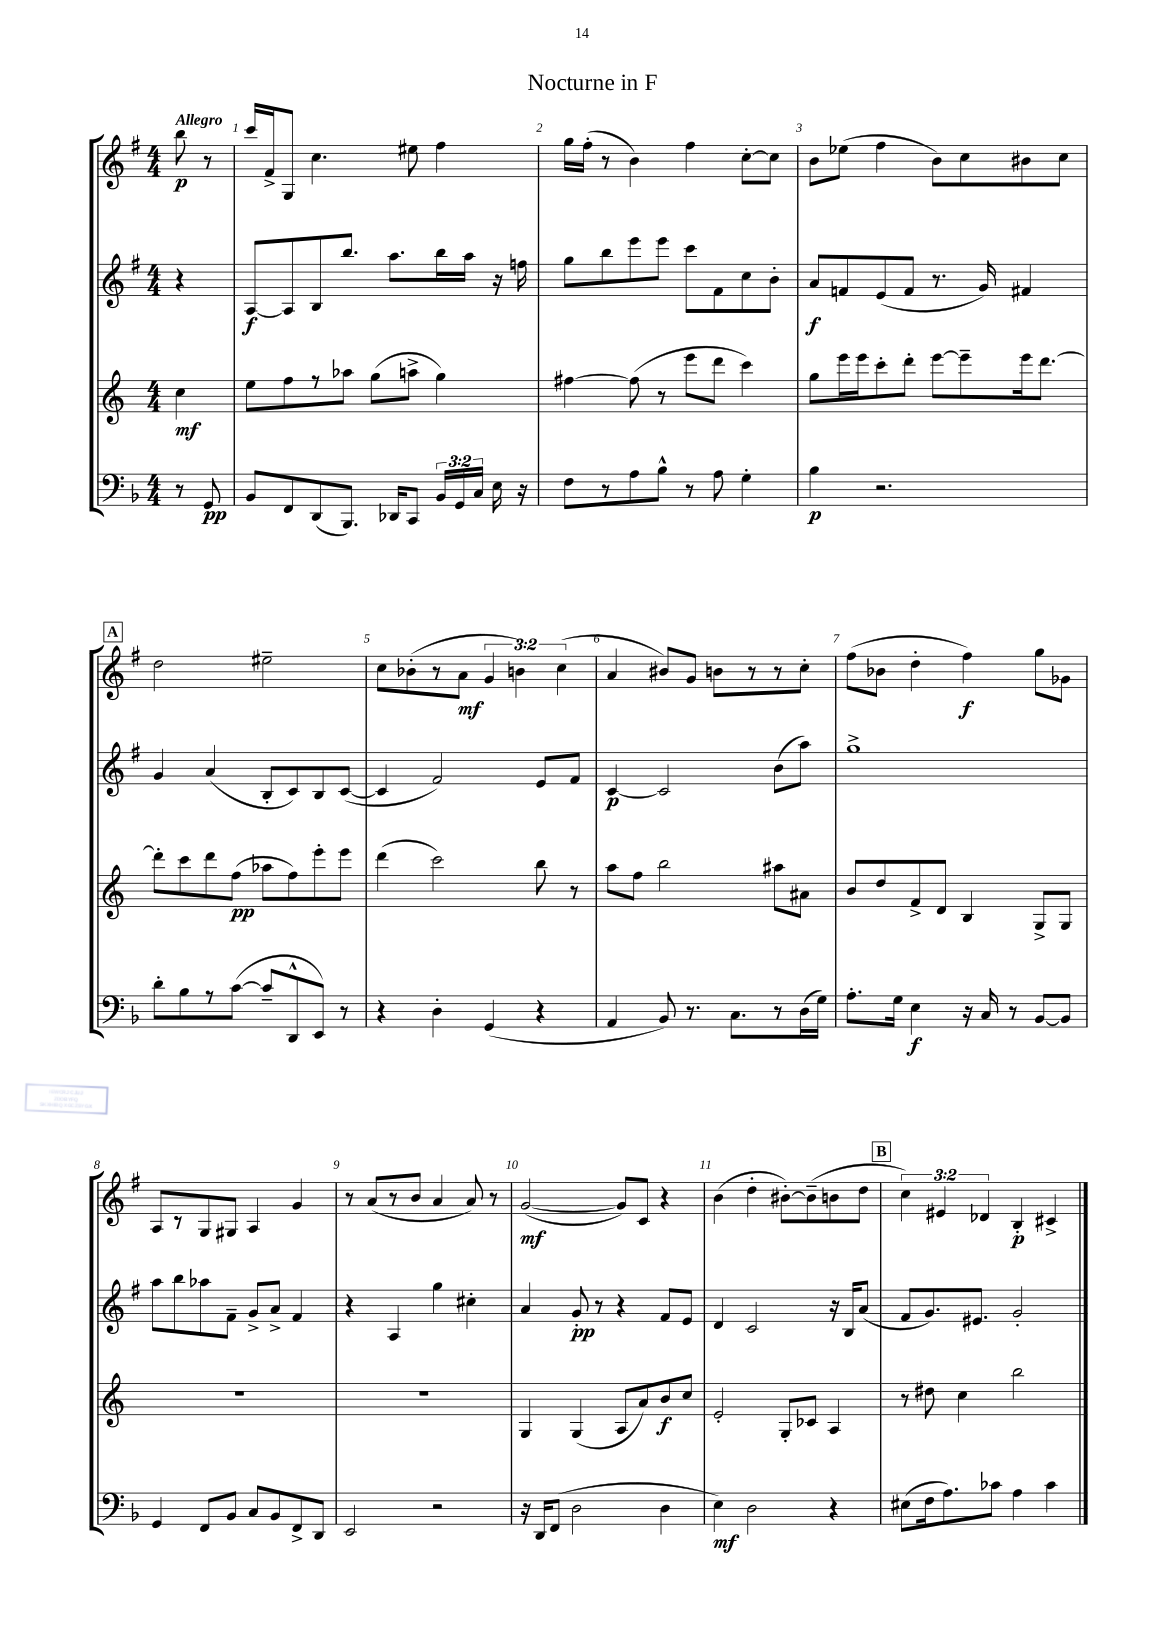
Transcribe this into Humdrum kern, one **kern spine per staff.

**kern	**dynam	**kern	**dynam	**kern	**dynam	**kern	**dynam
*part4	*part4	*part3	*part3	*part2	*part2	*part1	*part1
*staff4	*staff4	*staff3	*staff3	*staff2	*staff2	*staff1	*staff1
*clefF4	*	*clefG2	*	*clefG2	*	*clefG2	*
*k[b-]	*	*k[]	*	*k[f#]	*	*k[f#]	*
*M4/4	*	*M4/4	*	*M4/4	*	*M4/4	*
=	=	=	=	=	=	=	=
!	!	!	!	!	!	!LO:TX:a:B:t=Allegro	!
8r	.	4cc\	mf	4r	.	8bb\	p
8GG/	pp	.	.	.	.	8r	.
=1	=1	=1	=1	=1	=1	=1	=1
8BB-/L	.	8ee\L	.	[8A/L	f	16ccc/LL	.
.	.	.	.	.	.	16f#^/J	.
8FF/	.	8ff\	.	8A/]	.	8G/J	.
(8DD/	.	8r	.	8B/	.	4.cc\	.
8.BBB-/J)	.	8aa-X\J	.	8.bb/J	.	.	.
.	.	(8gg\L	.	.	.	.	.
16DD-X/KL	.	.	.	8.aa\L	.	.	.
8CC/J	.	8aan^\J	.	.	.	8ee#X\	.
24BB-/LL	.	4gg\)	.	16bb\L	.	4ff#\	.
24GG/	.	.	.	.	.	.	.
.	.	.	.	16aa\JJ	.	.	.
24C/JJ	.	.	.	.	.	.	.
16E\	.	.	.	16r	.	.	.
16r	.	.	.	16ffn\	.	.	.
=2	=2	=2	=2	=2	=2	=2	=2
8F\L	.	[4ff#X\	.	8gg\L	.	16gg\LL	.
.	.	.	.	.	.	(16ff#'\JJ	.
8r	.	.	.	8bb\	.	8r	.
8A\	.	(8ff#\]	.	8eee\	.	4b\)	.
8B-^^\J	.	8r	.	8eee\J	.	.	.
8r	.	8eee\L	.	8ccc\L	.	4ff#\	.
8A\	.	8ddd\J	.	8f#\	.	.	.
4G'\	.	4ccc\)	.	8cc\	.	[8cc'\L	.
.	.	.	.	8b'\J	.	8cc\J]	.
=3	=3	=3	=3	=3	=3	=3	=3
4B-\	p	8gg\L	.	8a/L	f	8b\L	.
.	.	16eee\L	.	8fn/	.	(8ee-X\J	.
.	.	16eee\J	.	.	.	.	.
2.r	.	8ccc'\	.	(8e/	.	4ff#\	.
.	.	8ddd'\J	.	8f/J	.	.	.
.	.	[8eee\L	.	8.r	.	8b\L)	.
.	.	8eee~\]	.	.	.	8cc\	.
.	.	.	.	16g/)	.	.	.
.	.	16eee\k	.	4f#X/	.	8b#X\	.
.	.	[8.ddd\J	.	.	.	.	.
.	.	.	.	.	.	8cc\J	.
!!LO:LB:g=z
!!LO:REH:place=s1:t=A
=4	=4	=4	=4	=4	=4	=4	=4
8d'\L	.	8ddd'\L]	.	4g/	.	2dd\	.
8B-\	.	8ccc\	.	.	.	.	.
8r	.	8ddd\	.	(4a/	.	.	.
([8c\J	.	(8ff\J	pp	.	.	.	.
8c~/L]	.	8aa-X\L	.	8B'/L	.	2ee#X~\	.
8DD^^/	.	8ff\)	.	8c/)	.	.	.
8EE/J)	.	8eee'\	.	8B/	.	.	.
8r	.	8eee\J	.	([8c/J	.	.	.
=5	=5	=5	=5	=5	=5	=5	=5
4r	.	(4ddd\	.	4c/]	.	8cc\L	.
.	.	.	.	.	.	(8b-X'\	.
4D'\	.	2ccc\)	.	2f#/)	.	8r	.
.	.	.	.	.	.	8a\J	mf
(4GG/	.	.	.	.	.	6g/	.
.	.	.	.	.	.	6bn\)	.
4r	.	8bb\	.	8e/L	.	.	.
.	.	.	.	.	.	(6cc\	.
.	.	8r	.	8f#/J	.	.	.
=6	=6	=6	=6	=6	=6	=6	=6
4AA/	.	8aa\L	.	[4c/	p	4a/	.
.	.	8ff\J	.	.	.	.	.
8BB-/)	.	2bb\	.	2c/]	.	8b#X/L)	.
8.r	.	.	.	.	.	8g/J	.
.	.	.	.	.	.	8bn\L	.
8.C\L	.	.	.	.	.	.	.
.	.	.	.	.	.	8r	.
8r	.	8aa#X\L	.	(8b\L	.	8r	.
(16D\L	.	8a#X\J	.	8aa\J)	.	8cc'\J	.
16G\JJ)	.	.	.	.	.	.	.
=7	=7	=7	=7	=7	=7	=7	=7
8.A'\L	.	8b/L	.	1gg^	.	(8ff#\L	.
.	.	8dd/	.	.	.	8b-X\J	.
16G\Jk	.	.	.	.	.	.	.
4E\	f	8f^/	.	.	.	4dd'\	.
.	.	8d/J	.	.	.	.	.
16r	.	4B/	.	.	.	4ff#\)	f
16C/	.	.	.	.	.	.	.
8r	.	.	.	.	.	.	.
[8BB-/L	.	8G^/L	.	.	.	8gg\L	.
8BB-/J]	.	8G/J	.	.	.	8g-X\J	.
!!LO:LB:g=z
=8	=8	=8	=8	=8	=8	=8	=8
4GG/	.	1r	.	8aa\L	.	8A/L	.
.	.	.	.	8bb\	.	8r	.
8FF/L	.	.	.	8aa-X\	.	8G/	.
8BB-/J	.	.	.	8f#~\J	.	8G#X/J	.
8C/L	.	.	.	8g^/L	.	4A/	.
8BB-/	.	.	.	8a^/J	.	.	.
8FF^/	.	.	.	4f#/	.	4g/	.
8DD/J	.	.	.	.	.	.	.
=9	=9	=9	=9	=9	=9	=9	=9
2EE/	.	1r	.	4r	.	8r	.
.	.	.	.	.	.	(8a/L	.
.	.	.	.	4A/	.	8r	.
.	.	.	.	.	.	8b/J	.
2r	.	.	.	4gg\	.	4a/	.
.	.	.	.	4cc#X'\	.	8a/)	.
.	.	.	.	.	.	8r	.
=10	=10	=10	=10	=10	=10	=10	=10
16r	.	4G/	.	4a/	.	([2g/	mf
16DD/KL	.	.	.	.	.	.	.
(8FF/J	.	.	.	.	.	.	.
2D\	.	(4G/	.	8g'/	pp	.	.
.	.	.	.	8r	.	.	.
.	.	8A/L	.	4r	.	8g/L])	.
.	.	8a/)	.	.	.	8c/J	.
4D\	.	8b/	f	8f#/L	.	4r	.
.	.	8cc/J	.	8e/J	.	.	.
=11	=11	=11	=11	=11	=11	=11	=11
4E\)	mf	2e'/	.	4d/	.	(4b\	.
2D\	.	.	.	2c/	.	4dd'\	.
.	.	8G'/L	.	.	.	[8b#X'\L)	.
.	.	8c-X/J	.	.	.	(8b#~\]	.
4r	.	4A/	.	16r	.	8bn\	.
.	.	.	.	16B/KL	.	.	.
.	.	.	.	(8a/J	.	8dd\J	.
!!LO:REH:place=s1:t=B
=12	=12	=12	=12	=12	=12	=12	=12
(8E#X\L	.	8r	.	8f#/L	.	6cc\)	.
16F\k	.	8dd#X\	.	8.g/)	.	.	.
.	.	.	.	.	.	6e#X/	.
8.A\)	.	.	.	.	.	.	.
.	.	4cc\	.	.	.	.	.
.	.	.	.	8.e#X/J	.	.	.
.	.	.	.	.	.	6d-X/	.
8c-X\J	.	.	.	.	.	.	.
4A\	.	2bb\	.	2g'/	.	4B'/	p
4c-\	.	.	.	.	.	4c#X^/	.
==	==	==	==	==	==	==	==
*-	*-	*-	*-	*-	*-	*-	*-
